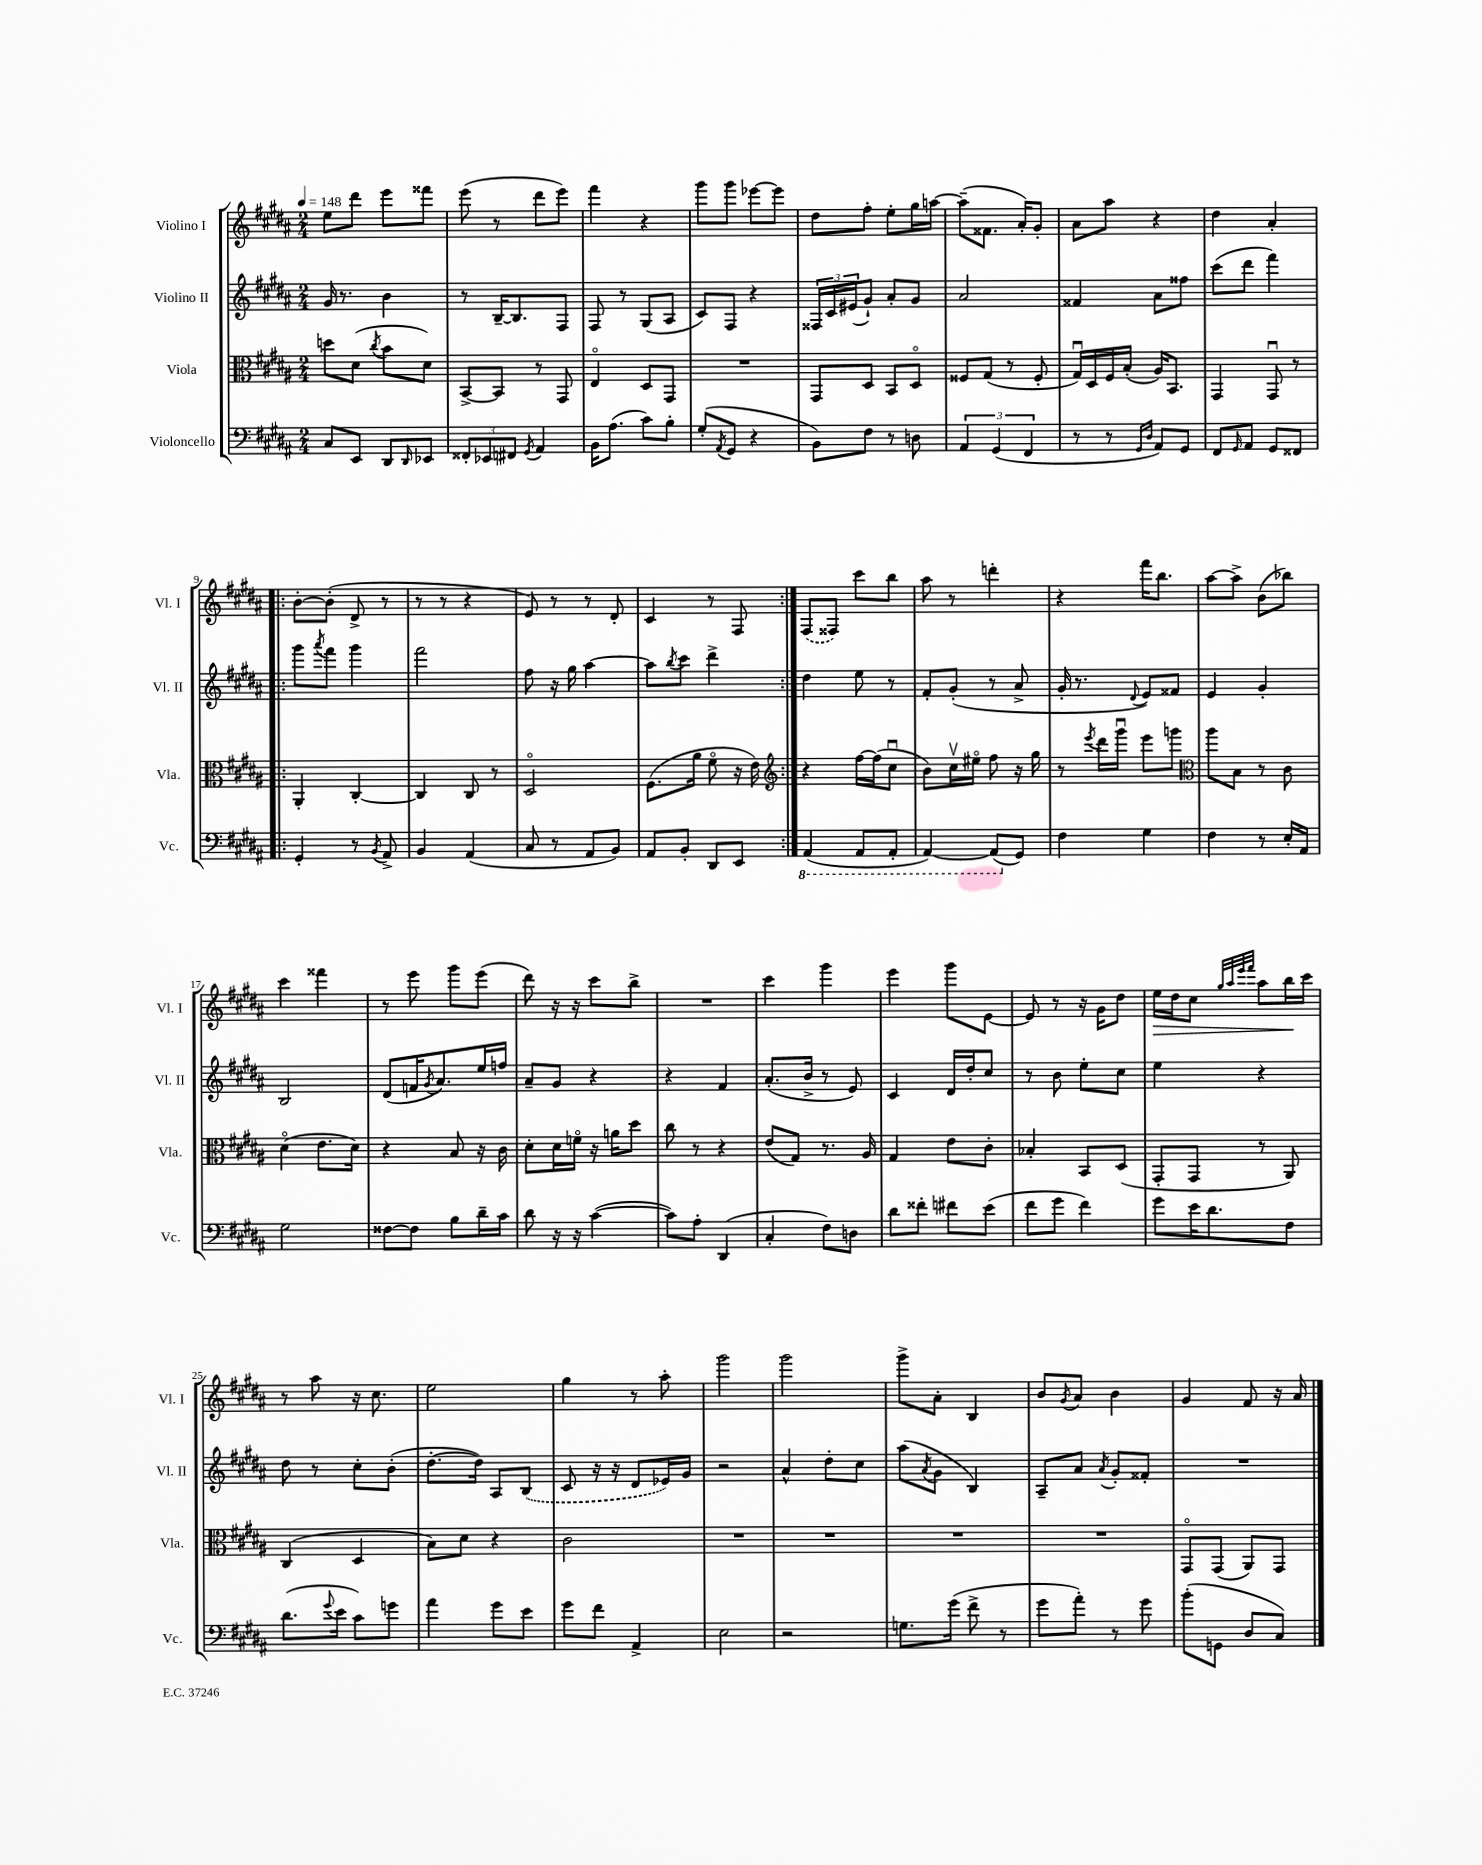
<<
\new StaffGroup <<
\new Staff = "s0" \with { instrumentName = "Violino I" shortInstrumentName = "Vl. I" } {
    \clef treble \key b \major \numericTimeSignature \time 2/4 \tempo 4 = 148
    e''8 dis'''8 e'''8 fisis'''8 |
    e'''8( r8 dis'''8 e'''8) |
    fis'''4 r4 |
    gis'''8 gis'''8 ees'''8~ ees'''8 |
    dis''8 fis''8-. e''8-. gis''16 a''16~ |
    a''8--( fisis'8. ais'16-.) gis'8-. |
    ais'8 ais''8 r4 |
    dis''4 ais'4-. |
    \repeat volta 2 { b'8~-. b'8-.( dis'8-> r8 |
    r8 r8 r4 |
    e'8) r8 r8 dis'8-. |
    cis'4 r8 fis8 | }
    \once \slurDashed fis8( fisis8) cis'''8 b''8 |
    ais''8 r8 d'''4-. |
    r4 fis'''16 b''8. |
    ais''8~ ais''8-> b'8( bes''8) |
    cis'''4 fisis'''4 |
    r8 e'''8 gis'''8 e'''8( |
    dis'''8) r16 r16 cis'''8 b''8-> |
    R2 |
    cis'''4 gis'''4 |
    e'''4 gis'''8 e'8~ |
    e'8 r8 r16 gis'16 dis''8 |
    e''16\> dis''16 cis''8 \grace { gis''32 ais''32 e'''32 fis'''32 } ais''8 b''16\! cis'''16 |
    r8 ais''8 r16 cis''8. |
    e''2 |
    gis''4 r8 ais''8-. |
    gis'''2 |
    gis'''2 |
    gis'''8-> ais'8-. b4 |
    b'8 \acciaccatura { gis'8 } ais'8 b'4 |
    gis'4 fis'8 r16 ais'16 \bar "|." |
}
\new Staff = "s1" \with { instrumentName = "Violino II" shortInstrumentName = "Vl. II" } {
    \clef treble \key b \major \numericTimeSignature \time 2/4
    gis'16 r8. b'4 |
    r8 b16~-- b8. fis8 |
    fis8 r8 gis8( ais8 |
    cis'8) fis8 r4 |
    \tuplet 3/2 { fisis16 cis'16 eis'16( } gis'8-!) ais'8-. gis'8 |
    ais'2 |
    fisis'4 ais'8 fisis''8 |
    cis'''8( dis'''8 fis'''4) |
    \repeat volta 2 { gis'''8 \acciaccatura { ais'''8 } fis'''8 gis'''4 |
    fis'''2 |
    fis''8 r16 gis''16 ais''4~ |
    ais''8 \acciaccatura { b''8 } cis'''8 dis'''4-> | }
    dis''4 e''8 r8 |
    fis'8-. gis'8-.( r8 ais'8-> |
    gis'16-. r8. \appoggiatura { dis'8 } e'8) fisis'8 |
    e'4 gis'4-. |
    b2 |
    dis'8( f'16 \acciaccatura { gis'8 } ais'8.) e''16 f''16 |
    ais'8-- gis'8 r4 |
    r4 fis'4 |
    ais'8.-.( b'16-> r8 e'8) |
    cis'4 dis'16 dis''16-. cis''8 |
    r8 b'8 e''8-. cis''8 |
    e''4 r4 |
    dis''8 r8 cis''8-. b'8-.( |
    dis''8.~-. dis''16) ais8 \once \slurDashed b8( |
    cis'8 r16 r16 dis'8 ees'16) gis'16 |
    r2 |
    ais'4-^ dis''8-. cis''8 |
    ais''8( \acciaccatura { ais'8 } gis'8 b4) |
    ais8-- ais'8 \acciaccatura { ais'8 } gis'8-. fisis'8-. |
    R2 \bar "|." |
}
\new Staff = "s2" \with { instrumentName = "Viola" shortInstrumentName = "Vla." } {
    \clef alto \key b \major \numericTimeSignature \time 2/4
    d''8 dis'8( \acciaccatura { cis''8 } b'8 dis'8) |
    b,8~-> b,8 r8 gis,8 |
    e4\flageolet dis8 gis,8 |
    R2 |
    gis,8 dis8 b,8 dis8\flageolet |
    fisis8 gis8( r8 fisis8-. |
    gis16\downbow) dis16 fis16 b16-.( ais16) b,8. |
    gis,4 gis,8\downbow r8 |
    \repeat volta 2 { ais,4-. cis4~-. |
    cis4 cis8 r8 |
    dis2\flageolet |
    fis8.( ais'16 fis'8\flageolet r16 e'16) | }
    \clef treble r4 fis''16~ fis''16( cis''8\downbow |
    b'8) cis''16\upbow eis''16\flageolet fis''8 r16 gis''16 |
    r8 \acciaccatura { e'''8 } dis'''16 gis'''16\downbow e'''8 g'''8 |
    \clef alto ais''8 b8 r8 cis'8 |
    dis'4\flageolet( e'8. dis'16) |
    r4 b8 r16 cis'16 |
    dis'8-. dis'16 f'16\flageolet r16 a'16 dis''8 |
    cis''8 r8 r4 |
    e'8( gis8) r8. ais16 |
    gis4 e'8 cis'8-. |
    bes4-. b,8 dis8( |
    gis,8-. gis,8 r8 ais,8) |
    cis4( dis4 |
    b8) dis'8 r4 |
    cis'2 |
    R2 |
    R2 |
    R2 |
    R2 |
    gis,8\flageolet gis,8( ais,8) gis,8 \bar "|." |
}
\new Staff = "s3" \with { instrumentName = "Violoncello" shortInstrumentName = "Vc." } {
    \clef bass \key b \major \numericTimeSignature \time 2/4
    cis8 e,8 dis,8 \grace { dis,16 } ees,8 |
    \tuplet 3/2 { fisis,8-. ees,8 fis,8 } \acciaccatura { gis,8 } ais,4 |
    b,16 ais8.( cis'8) b8-. |
    gis8-.( \acciaccatura { ais,8 } gis,8 r4 |
    b,8) fis8 r8 d8 |
    \tuplet 3/2 { ais,4 gis,4( fis,4 } |
    r8 r8 \grace { gis,16 dis16 } ais,8) gis,8 |
    fis,8 \grace { gis,16 } ais,8 gis,8 fisis,8 |
    \repeat volta 2 { gis,4-. r8 \acciaccatura { b,8 } ais,8-> |
    b,4 ais,4( |
    cis8 r8 ais,8 b,8) |
    ais,8 b,8-. dis,8 e,8 | }
    \ottava #-1 ais,,4( ais,,8 ais,,8-. |
    ais,,4~) ais,,8( \ottava #0 gis,8) |
    fis4 gis4 |
    fis4 r8 e16-. ais,16 |
    gis2 |
    fisis8~ fisis8 b8 dis'16-- cis'16 |
    dis'8 r16 r16 cis'4~( |
    cis'8) ais8-. dis,4( |
    cis4-. fis8) d8 |
    dis'8 fisis'8-. fis'8 e'8( |
    fis'8 gis'8 fis'4) |
    gis'8 e'16 dis'8. fis8 |
    dis'8.( \appoggiatura { gis'8 } e'16 cis'8) g'8 |
    ais'4 gis'8 e'8 |
    gis'8 fis'8 ais,4-> |
    e2 |
    r2 |
    g8. gis'16( fis'8-> r8 |
    gis'8 ais'8-.) r8 gis'8 |
    b'8-.( g,8 dis8 cis8) \bar "|." |
}
>>
>>
